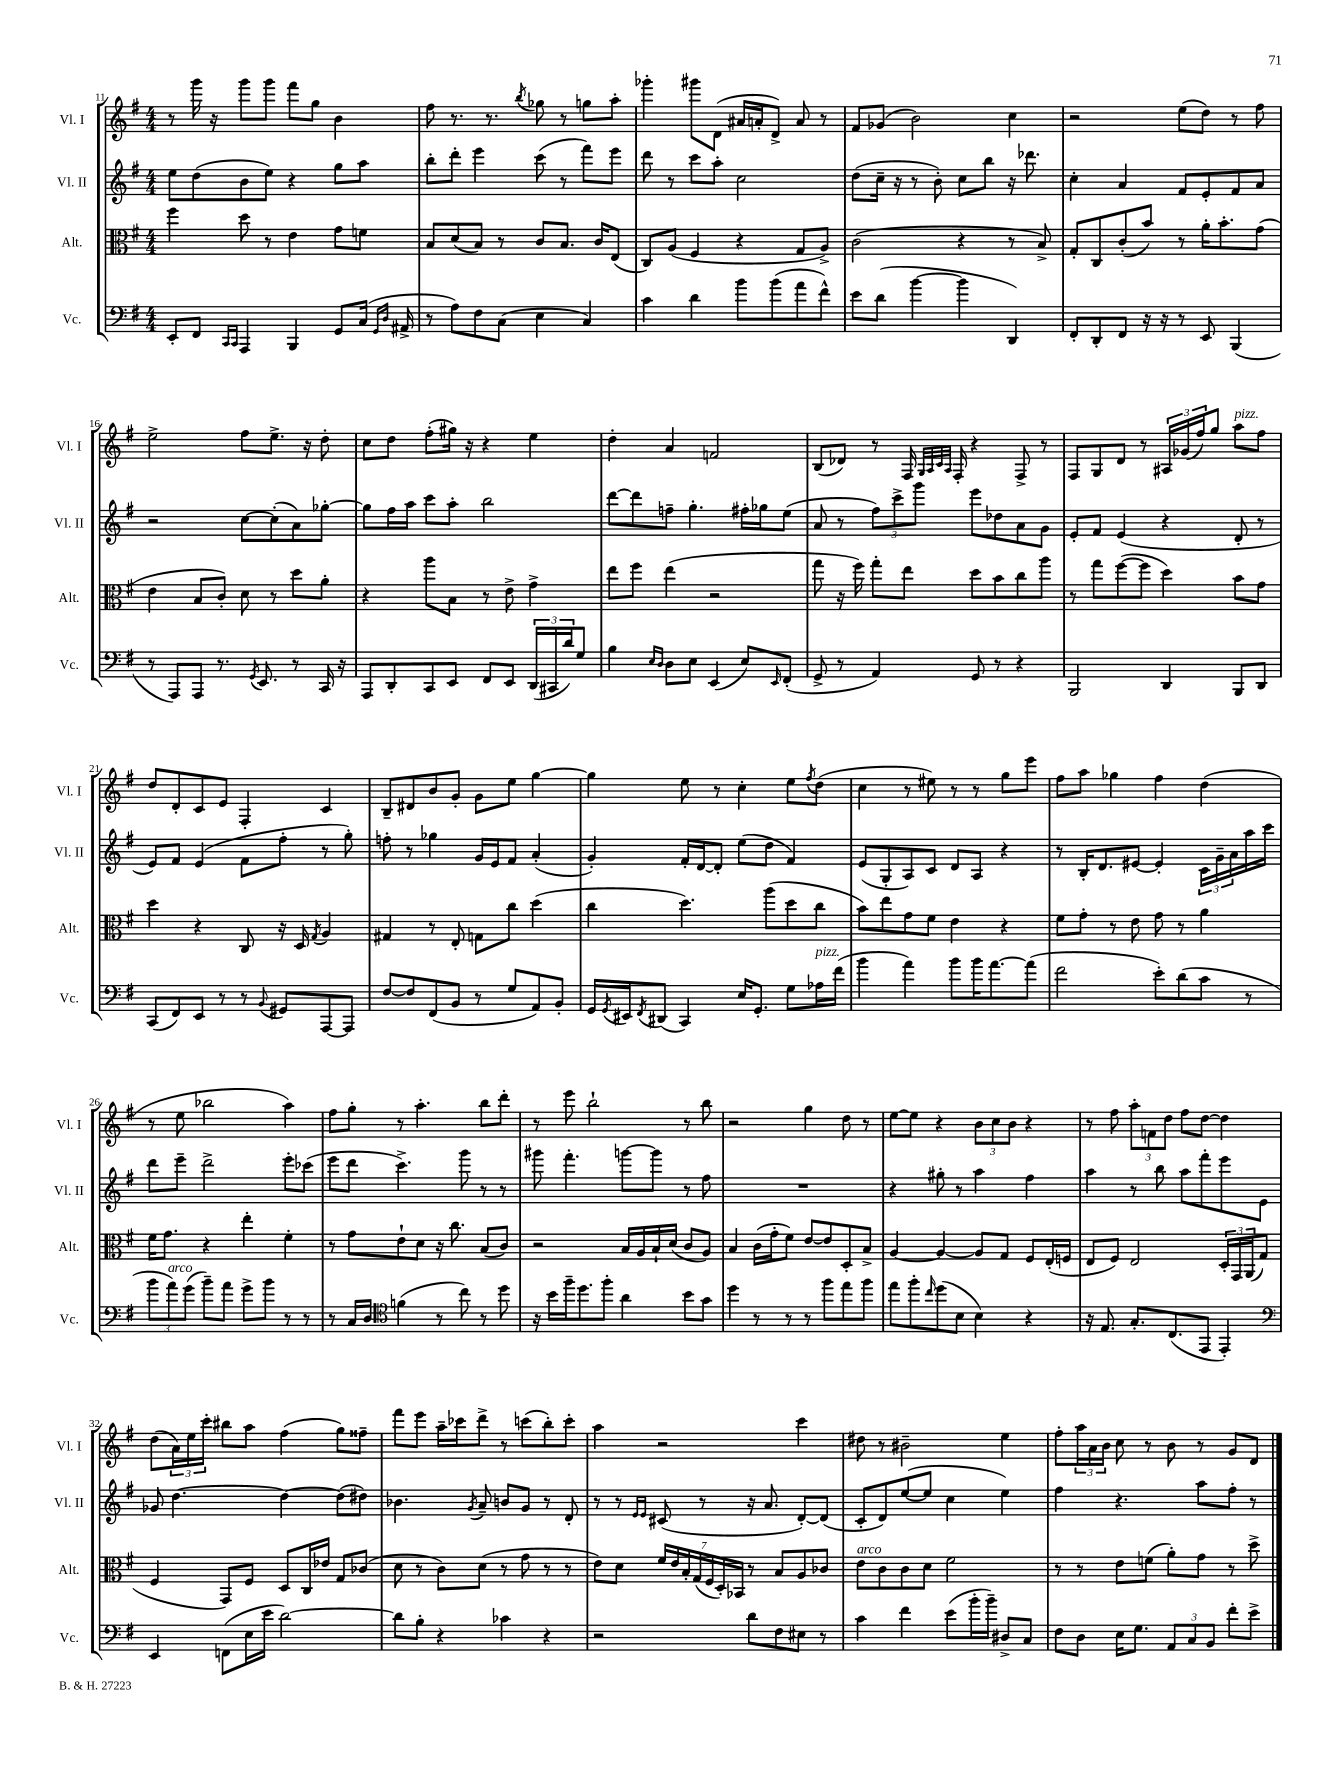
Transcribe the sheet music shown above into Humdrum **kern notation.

**kern	**kern	**kern	**kern
*staff4	*staff3	*staff2	*staff1
*clefF4	*clefC3	*clefG2	*clefG2
*k[f#]	*k[f#]	*k[f#]	*k[f#]
*M4/4	*M4/4	*M4/4	*M4/4
8EE'	4ff#	8ee	8r
8FF#	.	(8dd	16ggg
.	.	.	16r
16qqCC	.	.	.
16qqCC	.	.	.
4AAA	8dd	8b	8ggg
.	8r	8ee)	8ggg
4BBB	4e	4r	8fff#
.	.	.	8gg
8GG	8g	8gg	4b
(16C	8f	8aa	.
16qqGG	.	.	.
16qqD	.	.	.
16AA#^	.	.	.
=	=	=	=
8r	8B	8bb'	8ff#
8A)	(8d	8ddd'	8.r
8F#	8B)	4eee	.
.	.	.	8.r
(8C	8r	.	.
.	.	.	8qbb
4E	8c	(8ccc	8gg-
.	8.B	8r	8r
4C)	.	8fff#)	8gg
.	16c	.	.
.	(8E	8eee	8aa'
=	=	=	=
4c	8C)	8ddd	4ggg-'
.	(8A	8r	.
4d	4F#	8ccc	8ggg#
.	.	8aa'	(8d
8b	4r	2cc	16a#
.	.	.	16a'
(8b	.	.	8d^)
8a	8G	.	8a
8f#^^)	8A^)	.	8r
=	=	=	=
8e	(2c	(8dd	8f#
(8d	.	16cc~	(8g-
.	.	16r	.
[4b	.	8r	2b)
.	.	8b')	.
4b]	4r	8cc	.
.	.	8bb	.
4DD)	8r	16r	4cc
.	.	8.ddd-	.
.	8B^)	.	.
=	=	=	=
8FF#'	8G'	4cc'	2r
8DD'	8C	.	.
8FF#	(8c'	4a	.
16r	8b)	.	.
16r	.	.	.
8r	8r	8f#	(8ee
8EE	16a'	8e'	8dd)
.	8.b'	.	.
(4BBB	.	8f#	8r
.	(8g	8a	8ff#
=	=	=	=
8r	4e	2r	2ee^
8AAA)	.	.	.
8AAA	8B	.	.
8.r	8c')	.	.
.	8d	[8cc	8ff#
8qGG	.	.	.
8.EE	.	.	.
.	8r	(8cc']	8.ee^
8r	8dd	8a)	.
.	.	.	16r
16CC	8a'	[8gg-'	8dd'
16r	.	.	.
=	=	=	=
8AAA	4r	8gg-]	8cc
8DD'	.	16ff#	8dd
.	.	16aa	.
8CC	8aa	8ccc	(8ff#'
8EE	8B	8aa'	16gg#)
.	.	.	16r
8FF#	8r	2bb	4r
8EE	8e^	.	.
(24DD	4g^	.	4ee
24CC#	.	.	.
24d)	.	.	.
8G	.	.	.
=	=	=	=
4B	8ee	[8ddd	4dd'
.	8ff#	8ddd]	.
16qqE	.	.	.
16qqD	.	.	.
8D	(4ee	8ff~	4a
8E	.	4.gg'	.
(4EE	2r	.	2f
8E)	.	16ff#'	.
.	.	16gg-	.
16qqEE	.	.	.
(8FF#'	.	(8ee	.
=	=	=	=
8GG^	8gg	8a	(8B
8r	16r	8r	8d-)
.	16ff#)	.	.
4AA)	8gg'	12ff#)	8r
.	.	12ccc^	.
.	8ee	.	16F#
.	.	12ggg	.
.	.	.	32qqG
.	.	.	32qqA
.	.	.	32qqc
.	.	.	32qqA
.	.	.	16F#'
8GG	8dd	8eee	4r
8r	8b	8dd-	.
4r	8cc	8a	8F#^
.	8aa	8g	8r
=	=	=	=
2BBB	8r	8e'	8F#
.	8gg	8f#	8G
.	([8ff#	(4e	8d
.	8ff#]	.	8r
4DD	4dd)	4r	24A#
.	.	.	(24g-
.	.	.	24ff#)
.	.	.	8gg
8BBB	8b	8d'	8aa
8DD	8g	8r	8ff#
=	=	=	=
(8CC	4dd	8e)	8dd
8FF#)	.	8f#	8d'
8EE	4r	(4e	8c
8r	.	.	8e
8r	8C	8f#	4F#'
8qqBB	.	.	.
8GG#	16r	8ff#'	.
.	16D	.	.
.	8qG	.	.
[8AAA	4A	8r	4c
8AAA]	.	8gg')	.
=	=	=	=
[8F#	4G#	8ff'	8B~
8F#]	.	8r	8d#
(8FF#	8r	4gg-	8b
8BB	8E'	.	8g'
8r	8G	16g	8g
.	.	16e	.
8G	8cc	8f#	8ee
8AA)	(4dd	(4a'	[4gg
8BB'	.	.	.
=	=	=	=
16GG	4cc	4g')	4gg]
8qGG	.	.	.
16EE#	.	.	.
8qFF#	.	.	.
(8DD#	.	.	.
4CC)	4.dd)	16f#'	8ee
.	.	[16d	.
.	.	8d']	8r
16E	.	(8ee	4cc'
8.GG'	.	.	.
.	(8aa	8dd	.
8G	8dd	4f#)	8ee
.	.	.	8qff#
16A-	8cc	.	(8dd
(16f#	.	.	.
=	=	=	=
4b	8b)	(8e	4cc
.	8ee	8G'	.
4a)	8g	8A)	8r
.	8f#	8c	8ee#)
8b	4e	8d	8r
16b	.	8A	8r
[8.a	.	.	.
.	4r	4r	8gg
(8a]	.	.	8eee
=	=	=	=
2f#	8f#	8r	8ff#
.	8g'	16B'	8aa
.	.	8.d	.
.	8r	.	4gg-
.	8e	[8e#	.
8e')	8g	4e#']	4ff#
(8d	8r	.	.
8c	4a	24c	(4dd
.	.	24g~	.
.	.	24a	.
8r	.	16aa	.
.	.	16ccc	.
=	=	=	=
12b	16f#	8ddd	8r
.	8.g	.	.
12a)	.	.	.
.	.	8eee~	8ee
(12g	.	.	.
8b~)	4r	2ddd^	2bb-
8a	.	.	.
8g^	4ee'	.	.
8b	.	.	.
8r	4f#'	8eee'	4aa)
8r	.	(8ccc-	.
=	=	=	=
8r	8r	8eee	8ff#
16C	8g	8ddd	8gg'
16D	.	.	.
*clefC4	*	*	*
(4f	8e`	4.ccc^)	8r
.	8d	.	4.aa'
8r	16r	.	.
.	8.cc	.	.
8cc)	.	8ggg	.
8r	(8B	8r	8bb
8dd	8c)	8r	8ddd'
=	=	=	=
16r	2r	8ggg#	8r
16b	.	.	.
16ff#~	.	4.fff#'	8eee
8.dd	.	.	.
.	.	.	2bb`
8ff#'	.	.	.
4a	16B	[8ggg	.
.	16A	.	.
.	16B`	8ggg]	.
.	(16d	.	.
8b	8c	8r	8r
8g	8A)	8ff#	8bb
=	=	=	=
4dd	4B	1r	2r
8r	(16c	.	.
.	16g'	.	.
8r	8f#)	.	.
8r	[8e	.	4gg
8ff#	8e]	.	.
8ee	8D'	.	8dd
8ff#	8B^	.	8r
=	=	=	=
8ee	[4A	4r	[8ee
8ff#'	.	.	8ee]
16qqcc	.	.	.
(8dd	4A_	8gg#'	4r
8B	.	8r	.
4B)	8A]	4aa	12b
.	.	.	12cc
.	8G	.	.
.	.	.	12b
4r	8F#	4ff#	4r
.	(16E'	.	.
.	16F	.	.
=	=	=	=
16r	8E	4aa	8r
8.E	.	.	.
.	8F#)	.	8ff#
8.G'	2E	8r	12aa'
.	.	.	12f
.	.	8bb	.
.	.	.	12dd
(8.C	.	.	.
.	.	8aa	8ff#
8EE	.	8fff#'	[8dd
4EE')	24D'	8eee	4dd]
.	24GG	.	.
.	(24AA	.	.
.	8G	8e	.
=	=	=	=
*clefF4	*	*	*
4EE	4F#	8g-	(8dd
.	.	[4.dd	24a)
.	.	.	24ee
.	.	.	24ccc'
(8FF	8GG)	.	8bb#
16E	8F#	.	8aa
16e	.	.	.
[2d)	8D	4dd_	(4ff#
.	16C	.	.
.	16e-	.	.
.	8G	(8dd]	8gg)
.	(8c-	8dd#)	8ff##~
=	=	=	=
8d]	8d	4.b-	8fff#
8B'	8r	.	8eee
4r	8c)	.	16aa~
.	.	.	16ccc-
.	.	8qg	.
.	(8d	8a~	8ddd^
4c-	8r	8b	8r
.	8g	8g	(8ccc
4r	8r	8r	8bb')
.	8r	8d'	8ccc'
=	=	=	=
2r	8e)	8r	4aa
.	8d	8r	.
.	.	16qqe	.
.	.	16qqe	.
.	28f#	(8c#	2r
.	28e	.	.
.	28B'	.	.
.	(28G	.	.
.	.	8r	.
.	28F#	.	.
.	28D')	.	.
.	28BB-	.	.
8d	8r	16r	.
.	.	8.a	.
8F#	8B	.	.
8E#	8A	[8d')	4ccc
8r	8c-	(8d]	.
=	=	=	=
4c	8e	8c'	8dd#
.	8c	8d)	8r
4f#	8c	([8ee	2b#~
.	8d	8ee]	.
(8e	2f#	4cc	.
16b'	.	.	.
16b~)	.	.	.
8D#^	.	4ee)	4ee
8C	.	.	.
=	=	=	=
8F#	8r	4ff#	8ff#'
8D	8r	.	24aa
.	.	.	24a
.	.	.	24b
16E	8e	4.r	8cc
8.G	.	.	.
.	(8f	.	8r
12AA	8a')	.	8b
12C	.	.	.
.	8g	8aa	8r
12BB	.	.	.
8f#'	8r	8ff#'	8g
8e^	8dd^	8r	8d
==	==	==	==
*-	*-	*-	*-
